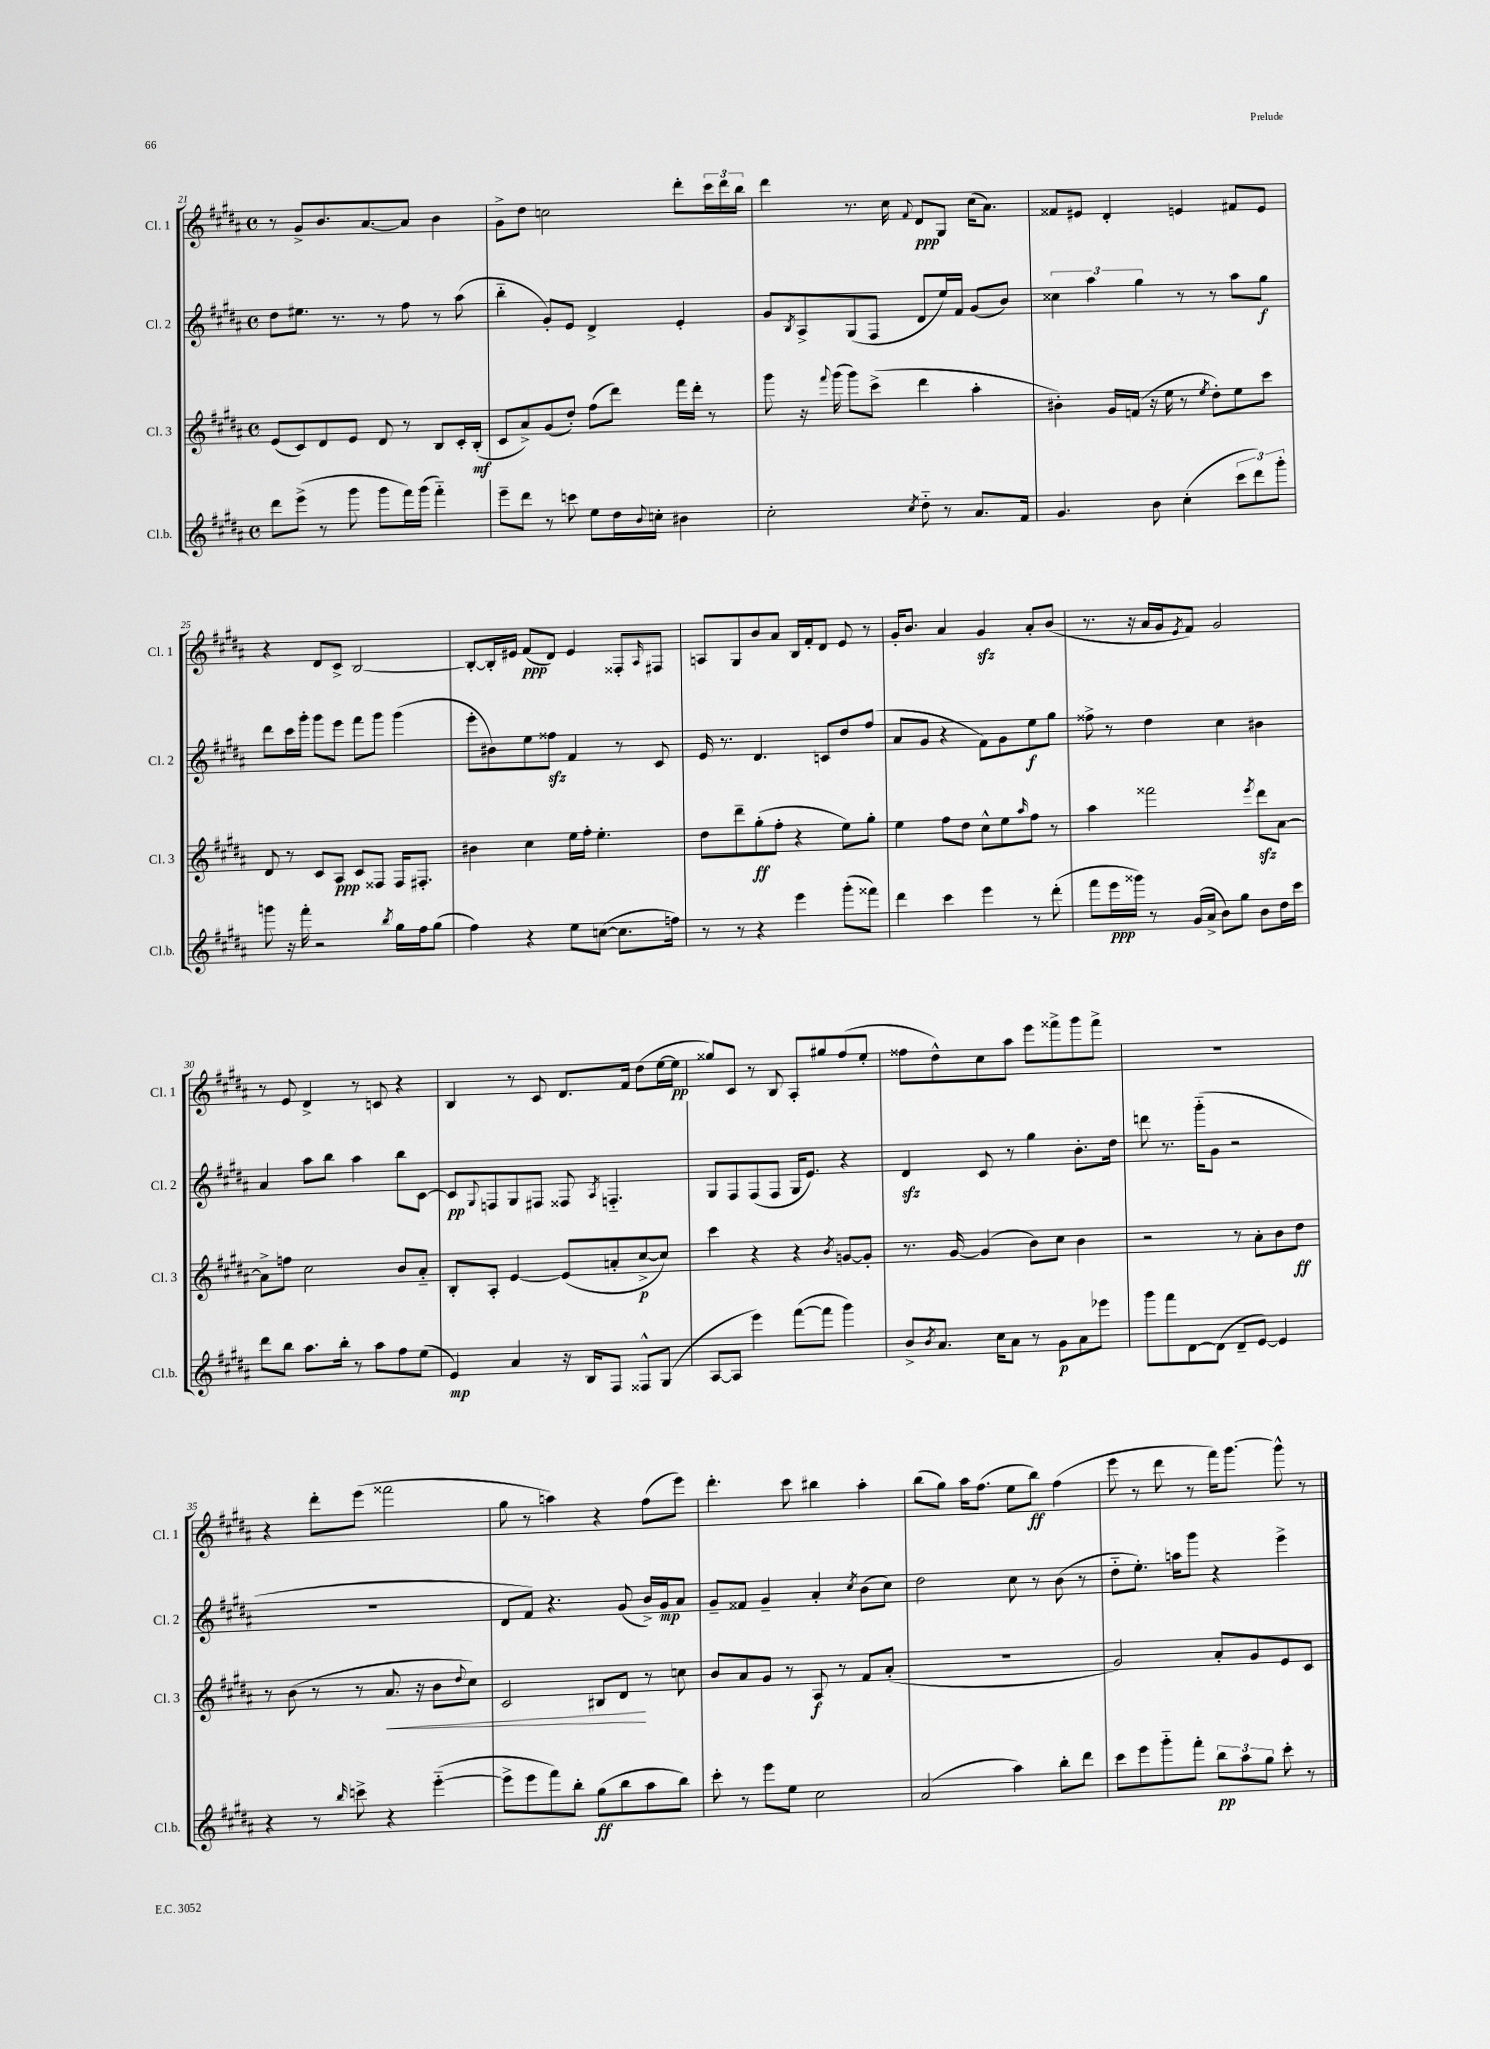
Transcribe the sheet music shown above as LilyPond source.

<<
\new StaffGroup <<
\new Staff = "s0" \with { instrumentName = "Cl. 1" shortInstrumentName = "Cl. 1" } {
    \clef treble \key b \major \defaultTimeSignature \time 4/4
    r8 gis'8-> b'8. ais'8.~ ais'8 b'4 |
    gis'8-> dis''8 c''2 dis'''8-. \tuplet 3/2 { cis'''16 dis'''16 b''16 } |
    dis'''4 r8. cis''16 \appoggiatura { fis'8 } dis'8\ppp gis8 cis''16( ais'8.) |
    fisis'8 eis'8 dis'4-. e'4 fis'8 e'8 |
    r4 dis'8 cis'8-> b2~ |
    b8~-. b16-. eis'16 fis'8\ppp( dis'8) eis'4 fisis8-. \grace { ais16 } fis8 |
    a8 gis8 b'8 ais'8 b16 fis'16-. dis'8 e'8 r8 |
    gis'16-. b'8. ais'4 gis'4\sfz ais'8-. b'8( |
    r8. r16 ais'16 gis'16 \acciaccatura { e'8 } fis'8) gis'2 |
    r8 e'8 dis'4-> r8 c'8 r4 |
    b4 r8 cis'8 dis'8. fis'16 dis''8( e''16~ e''16\pp |
    gisis''8) cis'8 r8 b8 ais8-. gis''8 fis''8( e''8-. |
    fisis''8 dis''8-^) cis''8 ais''8 e'''8 fisis'''8-> gis'''8 fisis'''8-> |
    R1 |
    r4 dis'''8-. e'''8( fisis'''2 |
    gis''8 r8 a''4) r4 fis''8( e'''8) |
    dis'''4.-. cis'''8 bis''4 ais''4-. |
    b''8( gis''8) ais''16 fis''8.( e''8 b''8\ff) fis''4( |
    e'''8 r8 dis'''8 r8 fis'''16) gis'''8.~ gis'''8-^ r8 \bar "|." |
}
\new Staff = "s1" \with { instrumentName = "Cl. 2" shortInstrumentName = "Cl. 2" } {
    \clef treble \key b \major \defaultTimeSignature \time 4/4
    dis''8 eis''8. r8. r8 fis''8 r8 ais''8( |
    b''4-_ gis'8-.) e'8 dis'4-> e'4-. |
    gis'8 \acciaccatura { b8 } ais8-> gis8( fis8 dis'8 e''16) fis'16 gis'8( b'8) |
    \tuplet 3/2 { cisis''4 ais''4 gis''4 } r8 r8 ais''8 gis''8\f |
    dis'''8 cis'''16 gis'''16-. gis'''8 e'''8 fis'''8 gis'''8 gis'''4( |
    e'''8-. bis'8) e''8 fisis''8\sfz fis'4 r8 cis'8 |
    e'16 r8. dis'4. c'8 dis''8 fis''8( |
    ais'8 gis'8 r4 fis'8) gis'8 e''8\f gis''8 |
    fisis''8-> r8 dis''4 cis''4 bis'4 |
    ais'4 ais''8 b''8 ais''4 b''8 cis'8~ |
    cis'8\pp \appoggiatura { gis8 } f8 gis8 fis8 fisis8 \acciaccatura { ais8 } f4.-_ |
    gis8 fis8 fis8( fis8 gis16 e'8.) r4 |
    dis'4\sfz cis'8 r8 gis''4 b'8.-. dis''16 |
    d'''8 r8. gis'''16-_( gis'8 r2 |
    R1 |
    dis'8 fis'8) r4. gis'8( b'16->) gis'16\mp ais'8 |
    gis'8-- fisis'8 gis'4-- ais'4-. \acciaccatura { cis''8 } b'8( cis''8) |
    dis''2 cis''8 r8 b'8( r8 |
    dis''8-_ e''8.-.) a''16 gis'''8 r4 e'''4-> \bar "|." |
}
\new Staff = "s2" \with { instrumentName = "Cl. 3" shortInstrumentName = "Cl. 3" } {
    \clef treble \key b \major \defaultTimeSignature \time 4/4
    e'8( cis'8) dis'8 e'8 dis'8 r8 b8 cis'16-. b16-.\mf( |
    cis'8 ais'8->) gis'8( dis''8-.) fis''8( dis'''8) fis'''16 dis'''16-. r8 |
    gis'''8 r16 \appoggiatura { fis'''8 } gis'''16( gis'''8) cis'''8->( dis'''4 ais''4-. |
    bis'4-.) gis'16 f'16( r16 e''16 r8 \acciaccatura { e''8 } dis''8-.) e''8 cis'''8 |
    dis'8 r8 cis'8 ais8\ppp cis'8 fisis8 fisis16 fis8.-. |
    bis'4 cis''4 e''16 fis''16-. e''4.-. |
    dis''8 dis'''8-- gis''8-.\ff( fis''8-. r4 e''8) gis''8-. |
    e''4 fis''8 dis''8 cis''8-^ e''8 \grace { ais''16 } fis''8 r8 |
    ais''4 fisis'''2 \acciaccatura { e'''8 } dis'''8\sfz ais'8~ |
    ais'8-> f''8 cis''2 b'8 ais'8-_ |
    b8-. ais8-. e'4~ e'8( a'8-. cis''8~->\p cis''8) |
    cis'''4 r4 r4 \acciaccatura { b'8 } g'8~ g'8-. |
    r8. gis'16~ gis'4( b'8) cis''8 b'4 |
    r2 r8 ais'8-. b'8 dis''8\ff |
    r8 b'8( r8 r8 ais'8.\< r16 b'8 \appoggiatura { dis''8 } cis''8) |
    cis'2 bis8 dis'8\! r8 c''8 |
    b'8 ais'8 gis'8 r8 ais8\f r8 fis'8 ais'8-.( |
    R1 |
    gis'2) ais'8-. gis'8 e'8 cis'8 \bar "|." |
}
\new Staff = "s3" \with { instrumentName = "Cl.b." shortInstrumentName = "Cl.b." } {
    \clef treble \key b \major \defaultTimeSignature \time 4/4
    dis'''8 e'''8->( r8 gis'''8 gis'''8 fis'''16) gis'''16( fis'''4-_) |
    e'''8-- dis'''8 r8 c'''8 e''8 dis''16 \appoggiatura { b'8 } c''16-. bis'4 |
    cis''2-. \acciaccatura { cis''8 } dis''8-_ r8 ais'8. fis'16 |
    gis'4. b'8 cis''4-.( \tuplet 3/2 { cis'''8 dis'''8) gis'''8-. } |
    g'''8 r16 fis'''16-. r2 \acciaccatura { b''8 } gis''16 fis''16 gis''8( |
    fis''4) r4 e''8 c''8~( c''8. f''16) |
    r8 r8 r4 e'''4 gis'''8-.( fisis'''8) |
    dis'''4 cis'''4 e'''4 r8 dis'''8-.( |
    fis'''8 e'''16\ppp gisis'''16) r8 gis'16( ais'16-> b'8) gis''8 b'8 dis''16 cis'''16 |
    dis'''8 b''8 ais''8. b''16-. r8 ais''8 fis''8 e''8( |
    e'4\mp) ais'4 r16 b16 fis8 fisis8-^ gis8( |
    ais8~ ais8 e'''4) fis'''8~( fis'''8 gis'''4) |
    b'8-> \acciaccatura { b'8 } ais'8. cis''16 ais'8 r8 gis'8\p ais'8 ees'''8 |
    gis'''8 fis'''8 dis'8~ dis'8( dis'8-- e'8~) e'4 |
    r4 r8 \grace { b''16 } c'''8-> r4 e'''4~-_( |
    e'''8-> e'''8 fis'''8) b''8-. gis''8\ff( b''8 ais''8 b''8) |
    cis'''8-. r8 e'''8 e''8 cis''2 |
    ais'2( ais''4) b''8-. dis'''8 |
    cis'''8 e'''8 gis'''8-_ fis'''8-. \tuplet 3/2 { b''8\pp ais''8 gis''8 } cis'''8-. r8 \bar "|." |
}
>>
>>
\layout { \context { \Score currentBarNumber = #21 } }
